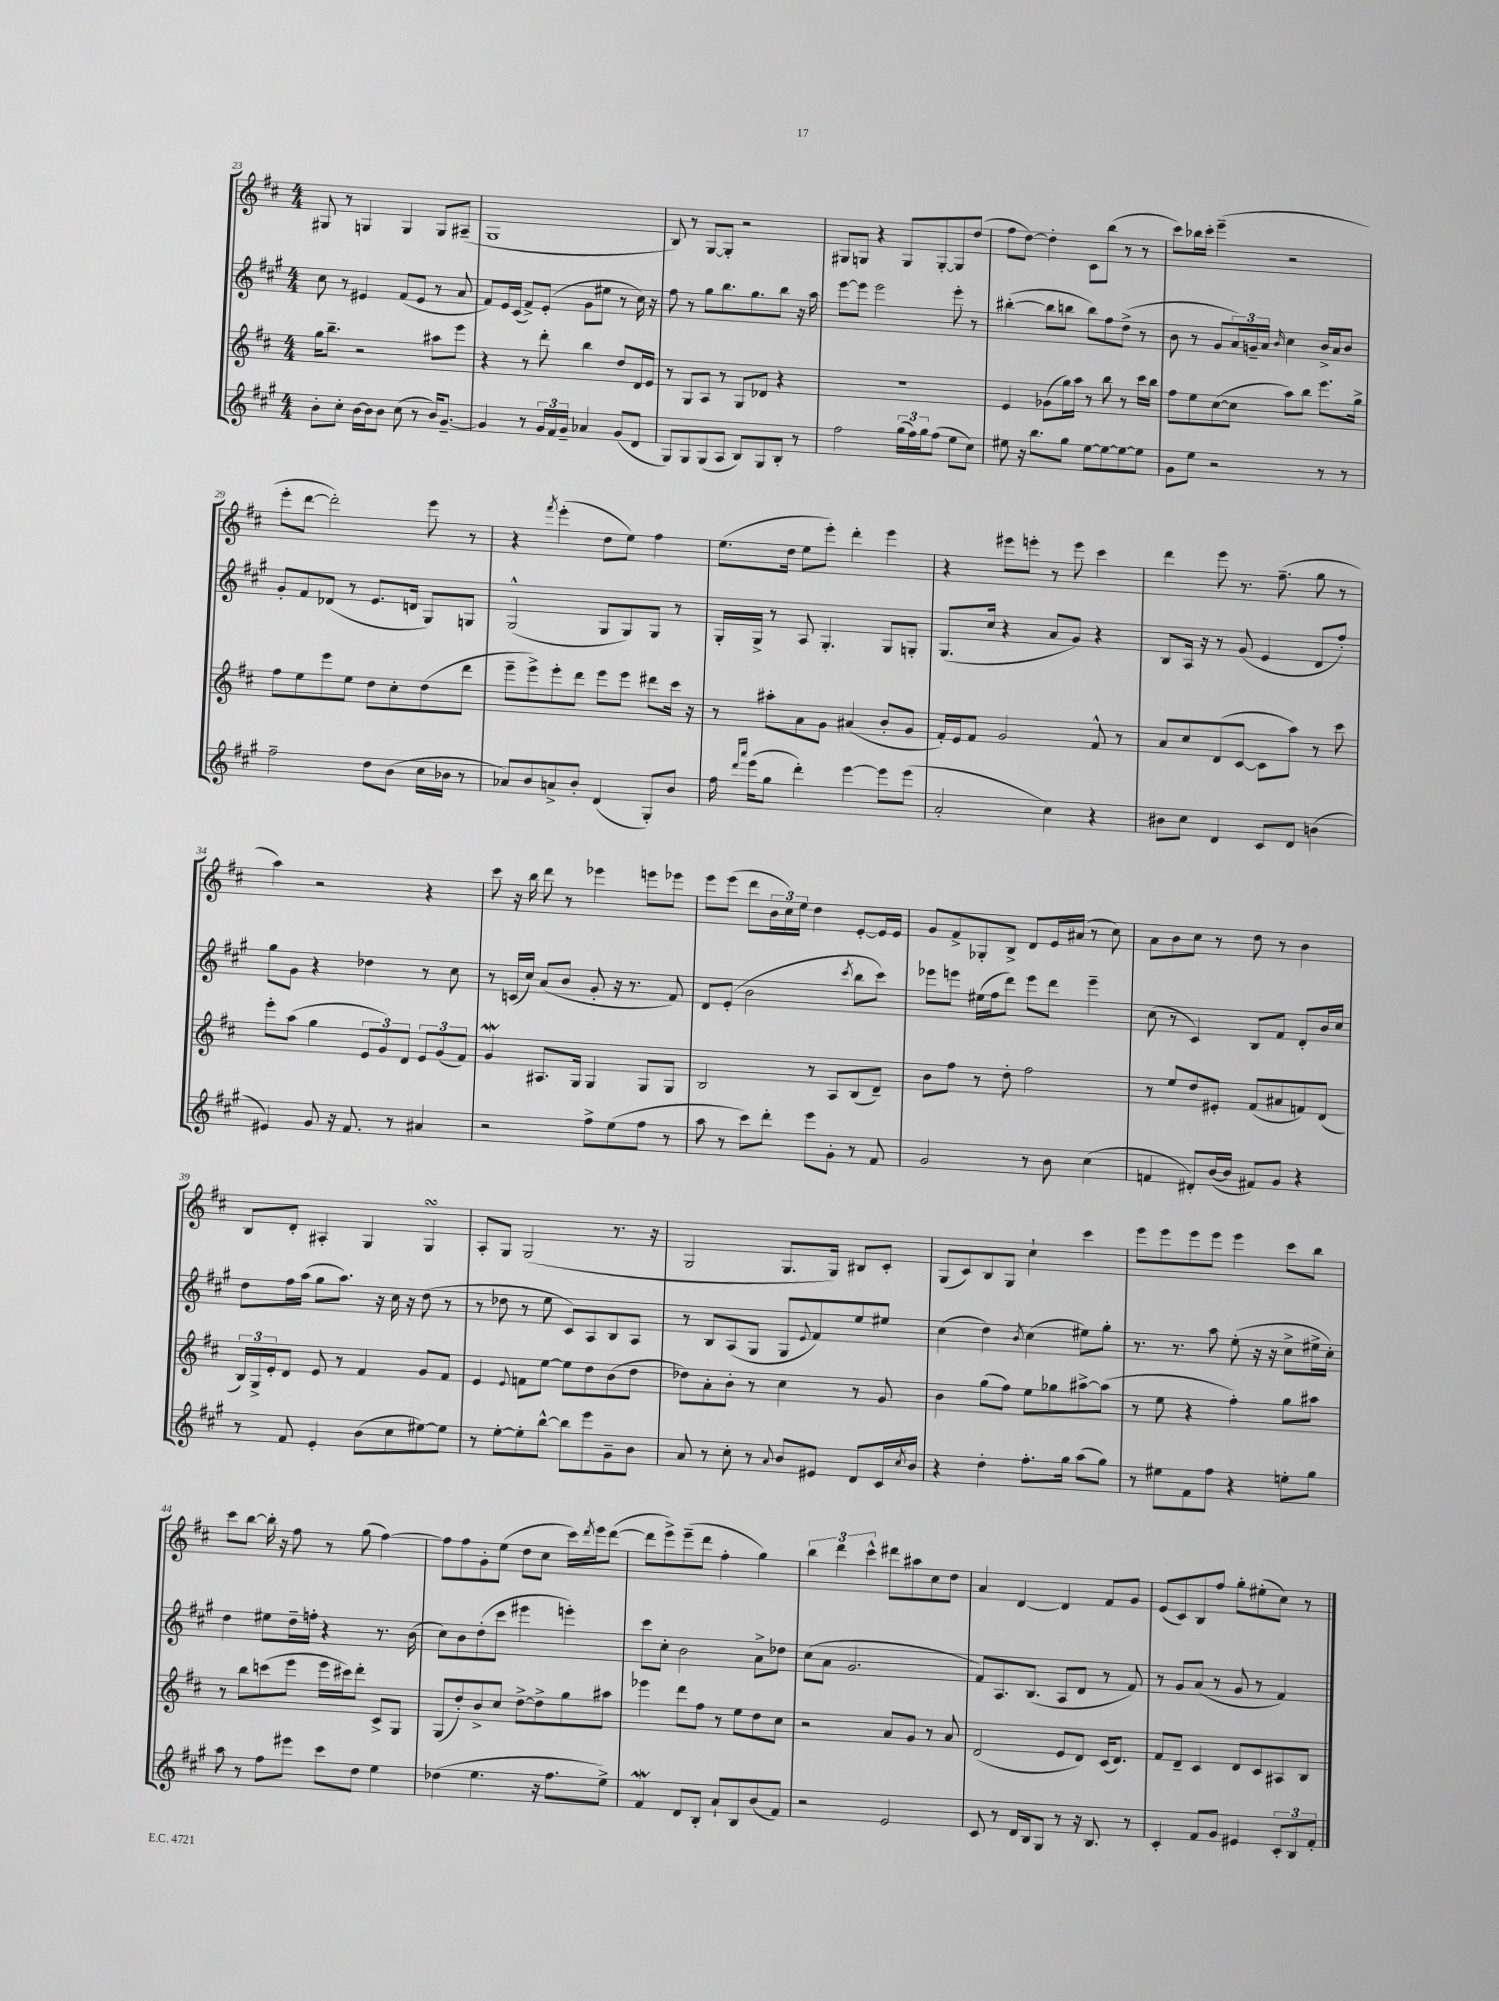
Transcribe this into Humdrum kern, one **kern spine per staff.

**kern	**kern	**kern	**kern
*staff4	*staff3	*staff2	*staff1
*clefG2	*clefG2	*clefG2	*clefG2
*k[f#c#g#]	*k[f#c#]	*k[f#c#g#]	*k[f#c#]
*M4/4	*M4/4	*M4/4	*M4/4
8b'	16gg	8cc#	8G#
.	8.bb~	.	.
8cc#'	.	8r	8r
[16b	2r	4e#	4G
16b]	.	.	.
8b	.	.	.
(8cc#	.	(8f#	4G
8r	.	8e#	.
16b)	8aa#	8r	8G
[8.g#~	.	.	.
.	8eee	8a	(8A#~
=	=	=	=
4g#]	4r	8f#)	1G
.	.	16e	.
.	.	(16c#	.
8r	8r	8f#^)	.
24g#	8ddd'	(8e'	.
24f#	.	.	.
24g#~	.	.	.
4a-	4bb	8g#	.
.	.	8ee#	.
(8g#	8dd	8r	.
8d	16d	16cc#)	.
.	16e	16r	.
=	=	=	=
8G#)	8r	8ff#	8B)
8G#	8G	8r	8r
(8G#	8A	8gg#	[8G
8A	8r	8.bb	8G']
8B)	8G	.	2r
.	.	8.gg#	.
8G#	8d-	.	.
8B'	4r	8bb	.
8r	.	16r	.
.	.	16aa	.
=	=	=	=
2ff#	1r	[8eee	8G#
.	.	8eee]	8G
.	.	2eee	4r
(24gg#	.	.	8G
24ff#)	.	.	.
24gg#	.	.	.
(8ff#	.	.	[8G'
8ee	.	8eee'	8G]
8cc#)	.	8r	(8dd
=	=	=	=
8ee#	4e	([4bb#'	8ff#
16r	.	.	[8dd)
8.bb	.	.	.
.	(8g-	8bb#]	4dd']
8gg#	16gg)	8bb	.
.	16aa	.	.
[8ee#	8r	8bb)	8c#
8ee#_	8bb	8ff#	(8bb
8ee#_	8r	(8dd^	8r
8ee#]	16ccc#	8r	8r
.	16bb	.	.
=	=	=	=
8g#	8ff#	8b	8ccc#)
8ee	8ee	8r	16bb-
.	.	.	16ccc#'
2r	([8cc#	8g#	(4eee~
.	8cc#]	24a)	.
.	.	24g~	.
.	.	24a	.
.	.	16qqb	.
.	8aa)	4cc#	2r
.	8bb	.	.
8r	8.eee	16b^	.
.	.	16a	.
8r	.	8b	.
.	16gg^	.	.
=	=	=	=
2ff#~	8ff#	8g#'	8eee'
.	8ee	8f#	[8ddd
.	8eee	(8d-	2ddd'])
.	8ee	8r	.
8dd	8dd	8.e	.
(8b	8cc#'	.	.
.	.	16d	.
16cc#	(8dd	8G#)	8eee
16b-	.	.	.
8r	8ddd	8G	8r
=	=	=	=
8a-)	8eee~	(2G#^^	4r
8b	8eee^)	.	.
.	.	.	8qfff#
8a^	8eee'	.	(4eee'
8b'	8ddd	.	.
(4d	8eee	8G#	8dd
.	8eee	8G#)	8ee)
8G#')	8ddd#	8G#	4ff#
8b	16ccc#	8r	.
.	16r	.	.
=	=	=	=
16ff#	8r	16G#'	(8.ee
16qqddd	.	.	.
16qqaaa	.	.	.
(16eee	.	16G#^	.
8gg#	8aa#'	8r	.
.	.	.	16dd
4ddd')	8a	8A	8ee
.	8g	4.G#'	8eee')
[4eee	(4a#	.	4ddd'
8eee]	8b'	8G#	4eee
(8eee	8g	8G'	.
=	=	=	=
2a'	16f#')	(8.G#	4r
.	16e	.	.
.	8f#	.	.
.	.	16cc#	.
.	2g	4r	8eee#
.	.	.	8eee'
4cc#)	.	8a	8r
.	.	8g#)	8eee
4r	8f#^^	4r	4ccc#
.	8r	.	.
=	=	=	=
8b#	8a	8B	4ddd
8cc#	8cc#	16A	.
.	.	16r	.
4d	(8d	8r	8eee
.	[8c#	(8g#	8.r
8c#	8c#]	4e	.
.	.	.	(8.ff#~
8d	8aa)	.	.
(4b	8r	8d	8gg
.	8ccc#	8ff#')	8r
=	=	=	=
4e#)	8eee'	8gg#	4aa)
.	(8aa	8g#	.
8g#	4gg	4r	2r
16r	.	.	.
8.f#	.	.	.
.	12e	4dd-	.
.	12g)	.	.
8r	.	.	.
.	12d	.	.
4a#	12e	8r	4r
.	(12g	.	.
.	.	8cc#	.
.	12f#)	.	.
=	=	=	=
2r	4g	8r	8ccc#
.	.	(16c	16r
.	.	16cc#)	16bb
.	8.A#	(8a	8ddd
.	.	8b	8r
.	16G	.	.
8ff#^	4G	8g#'	4eee-
(8ee	.	16r	.
.	.	8.r	.
8ff#	8G	.	8eee
8r	8G	8f#)	8eee-
=	=	=	=
8aa	2B	8d	8eee
8r	.	(8e'	(8eee
8ccc#)	.	2b	8ddd
8ddd'	.	.	24b
.	.	.	24cc#)
.	.	.	24ee
8eee	8r	.	4dd
8g#'	8A	.	.
.	.	8qccc#	.
8r	(8B	8bb	[8e'
8f#	8d~)	8ccc#)	16e]
.	.	.	16e
=	=	=	=
2g#	8b	8eee-	8g
.	8ff#	8eee	8f#^
.	8r	(16ee#	8G-'
.	.	16ff#	.
.	8dd'	8ddd)	8B^
8r	2ff#	8eee	8d
8b	.	8ddd	16e
.	.	.	(16a#
(4cc#	.	4eee~	8r
.	.	.	8cc#)
=	=	=	=
4f	8r	(8cc#	8a
.	8ee	8r	8b
8d#')	8dd	4c#)	8cc#
([16b	8e#'	.	8r
16b]	.	.	.
8f#)	(8f#	8B	8dd
8g#	8a#	8f#	8r
4r	8f)	8d'	4b
.	(8d	16b	.
.	.	16cc#	.
=	=	=	=
8r	24B)	8dd	8B
.	24G^	.	.
.	24e'	.	.
8f#	8d	16ff#	8d'
.	.	(16aa	.
4e'	8e	8gg#	4A#'
.	8r	8.aa)	.
(8b	4f#	.	4G
.	.	16r	.
8cc#	.	16cc#	.
.	.	16r	.
[8ee#)	8g	(8dd	4G
8ee#]	8f#	8r	.
=	=	=	=
8r	4e	8r	8A'
[8ee'	.	8dd-	8G
.	8qqe	.	.
8ee']	8f	8r	(2G
[8bb^^	[8ee	8ee	.
8bb]	8ee]	8c#)	.
8eee	8dd	8A	.
8g#~	(8b	8B	8.r
8b	8dd	8A	.
.	.	.	16r
=	=	=	=
8a	8dd-)	8r	2G
8r	8a'	8B	.
8cc#'	8b'	(8A	.
8r	8r	8G#	.
8qqa	.	.	.
8b	4cc#	8G#	8.G
.	.	8qqe	.
8e#	.	8f#)	.
.	.	.	16G)
8d	8r	8ee	8B#
16c#	8g	8ee#	8c#'
8qcc#	.	.	.
16b	.	.	.
=	=	=	=
4r	4b	(4cc#	(8G
.	.	.	8c#)
4dd'	(8gg	4dd)	8B
.	8ff#)	.	8G
.	.	8qb	.
8.ff#'	8ee	(4cc#	4cc#`
.	8gg-	.	.
16gg#	.	.	.
(8aa	[8aa#^	8ee#)	4ccc#
8gg#)	(8aa#]	8gg#'	.
=	=	=	=
8r	8r	8.r	8eee
8ee#	8ee	.	8eee
.	.	8.r	.
8f#	4r	.	8eee
8ff#	.	8aa	8eee
4r	4ff#')	(8ee'	4eee
.	.	16r	.
.	.	16r	.
8ee'	8gg	8cc#^	8ccc#
8gg#	8aa#	16ee#^	8bb
.	.	16cc#')	.
=	=	=	=
8aa	8r	4dd	8ccc#
8r	8bb	.	[8bb
8ff#	(8ccc	8ee#	16bb']
.	.	.	16r
8eee#	8eee	16dd~	8ff#
.	.	16ff'	.
8ccc#	16eee	4r	8r
.	16ccc#)	.	.
8dd	8ddd'	.	(8gg
4ee	8c#^	8.r	[4ff#)
.	8G	.	.
.	.	(16b	.
=	=	=	=
(4dd-	(8G	8cc#)	8ff#]
.	8dd')	8b	8ff#
4.ee	8b^	(8dd'	8g'
.	8cc#	8ccc#	(8ee
.	[8dd^	4eee#	8dd
16r	8dd^]	.	8cc#
8.ff#	.	.	.
.	8gg	4eee')	16ccc#)
.	.	.	8qddd
.	.	.	16eee
8ee^)	8aa#	.	([8ddd
=	=	=	=
4f#	4eee-	8ccc#	8ddd]
.	.	8cc#'	8eee^)
8d	8ddd	2b	(8eee~
8B'	8ff#	.	8ddd
8a`	8r	.	4ff#'
8B	8ee	.	.
(8b	8dd	8a^	4gg)
8f#)	8cc#	8dd-	.
=	=	=	=
2r	2r	(8cc#	6bb
.	.	8a	.
.	.	.	6ddd
.	.	2.g#	.
.	.	.	6ccc#^^
2e	8a	.	8ddd#
.	8g	.	8aa#
.	8r	.	8cc#
.	8a	.	8dd
=	=	=	=
8c#	(2d	8f#)	4a
8r	.	8.A	.
16d	.	.	[4d
16B	.	(8.B	.
8G#	.	.	.
8r	8e	8A	4d]
16r	8d)	8d	.
8.B	.	.	.
.	(16c#	8r	8f#
.	8.d)	.	.
8r	.	8f#)	8g
=	=	=	=
4c#'	8f#	8r	(8e
.	8d~	8g#	8c#)
8f#	4c#	(8a	8B
8g#	.	8r	8ff#
4e#	8d	8g#	8gg'
.	8c#	8r	(8ee#'
12c#'	8A#	4f#)	8cc#)
12B	.	.	.
.	8B	.	8r
12f#'	.	.	.
==	==	==	==
*-	*-	*-	*-
